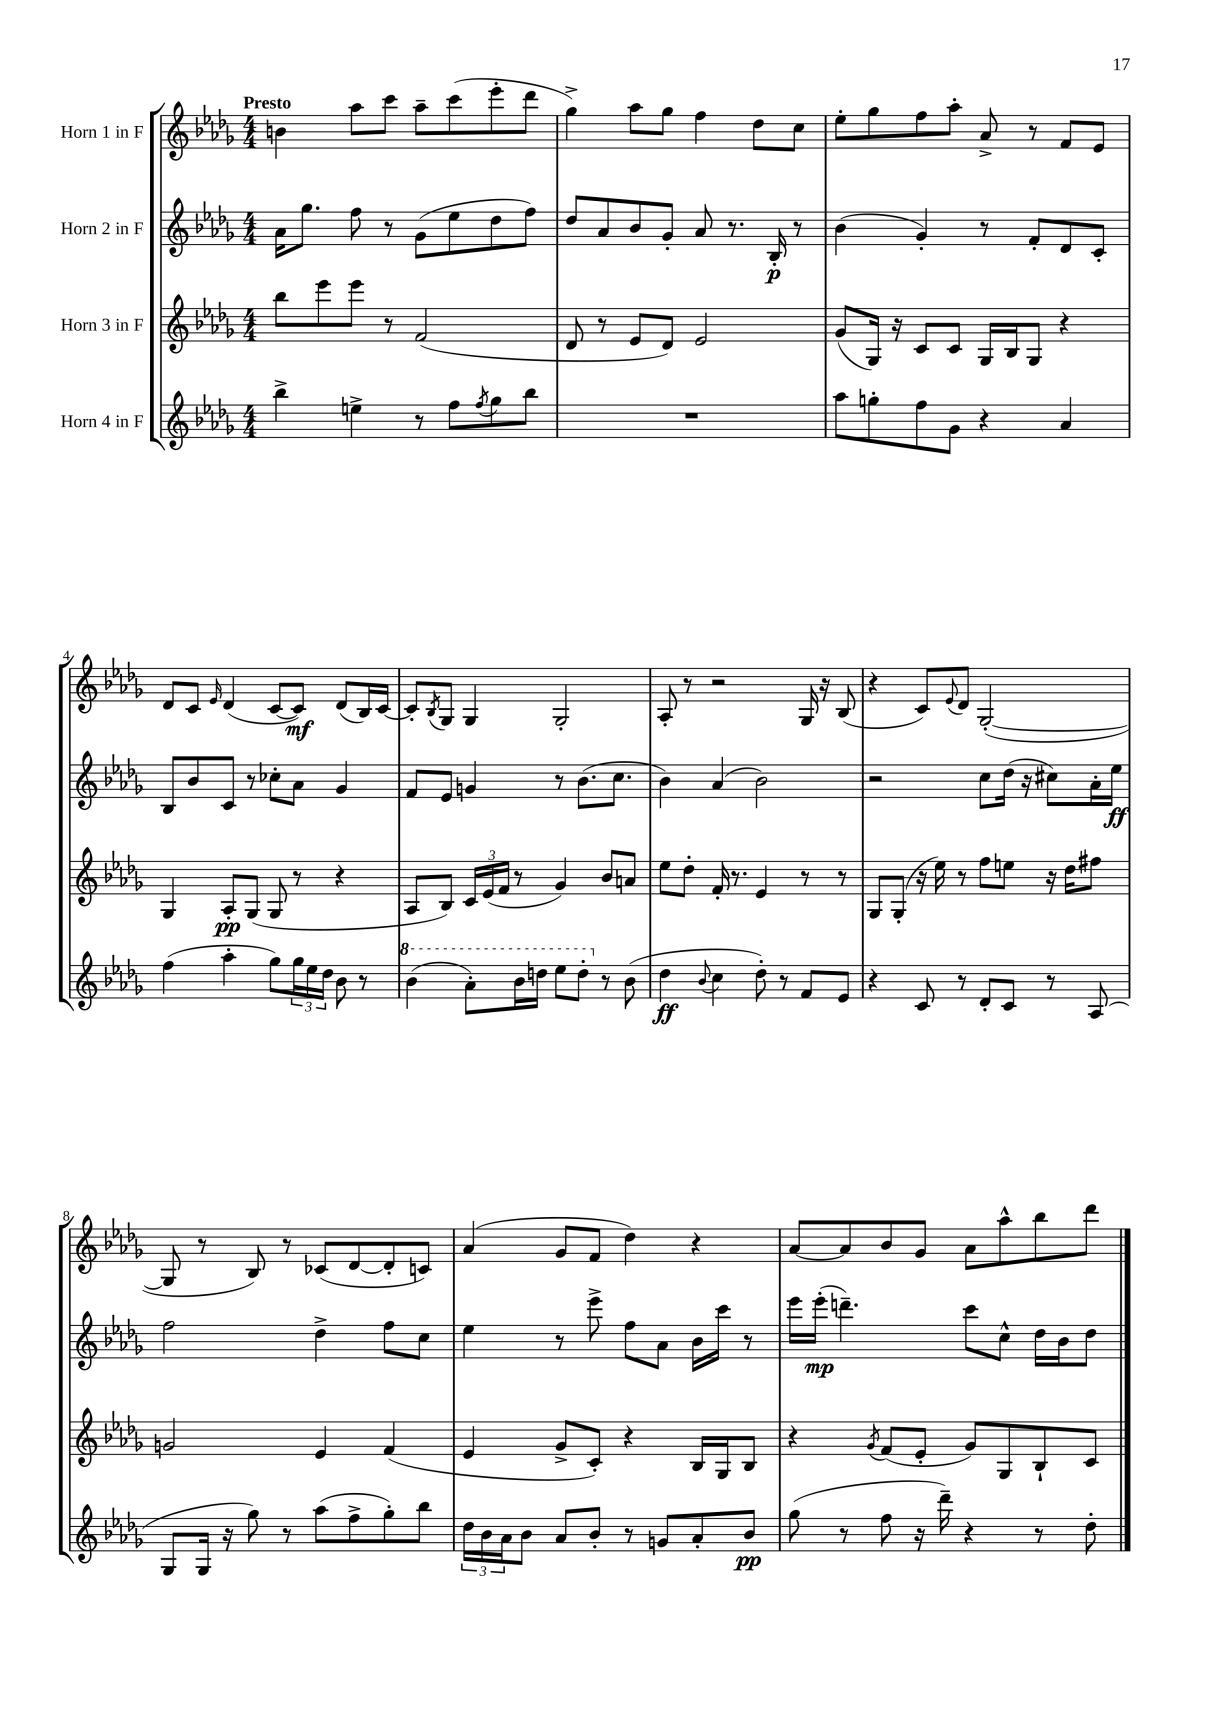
<<
\new StaffGroup <<
\new Staff = "s0" \with { instrumentName = "Horn 1 in F" } {
    \clef treble \key des \major \numericTimeSignature \time 4/4 \tempo "Presto"
    b'4 aes''8 c'''8 aes''8-- c'''8( ees'''8-. des'''8 |
    ges''4->) aes''8 ges''8 f''4 des''8 c''8 |
    ees''8-. ges''8 f''8 aes''8-. aes'8-> r8 f'8 ees'8 |
    des'8 c'8 \grace { ees'16 } des'4( c'8~ c'8\mf) des'8( bes16) c'16~ |
    c'8-. \acciaccatura { bes8 } ges8 ges4 ges2-. |
    aes8-. r8 r2 ges16 r16 bes8( |
    r4 c'8) \appoggiatura { ees'8 } des'8 ges2~-.( |
    ges8 r8 bes8) r8 ces'8( des'8~ des'8-. c'8) |
    aes'4( ges'8 f'8 des''4) r4 |
    aes'8~ aes'8 bes'8 ges'8 aes'8 aes''8-^ bes''8 des'''8 \bar "|." |
}
\new Staff = "s1" \with { instrumentName = "Horn 2 in F" } {
    \clef treble \key des \major \numericTimeSignature \time 4/4
    aes'16 ges''8. f''8 r8 ges'8( ees''8 des''8 f''8) |
    des''8 aes'8 bes'8 ges'8-. aes'8 r8. bes16-.\p r8 |
    bes'4( ges'4-.) r8 f'8-. des'8 c'8-. |
    bes8 bes'8 c'8 r8 ces''8-. aes'8 ges'4 |
    f'8 ees'8 g'4 r8 bes'8.( c''8. |
    bes'4) aes'4( bes'2) |
    r2 c''8 des''16( r16 cis''8) aes'16-. ees''16\ff |
    f''2 des''4-> f''8 c''8 |
    ees''4 r8 ees'''8-> f''8 aes'8 bes'16 c'''16 r8 |
    ees'''16 ees'''16-.\mp( d'''4.--) c'''8 c''8-^ des''16 bes'16 des''8 \bar "|." |
}
\new Staff = "s2" \with { instrumentName = "Horn 3 in F" } {
    \clef treble \key des \major \numericTimeSignature \time 4/4
    bes''8 ees'''8 ees'''8 r8 f'2( |
    des'8 r8 ees'8 des'8) ees'2 |
    ges'8( ges16) r16 c'8 c'8 ges16 bes16 ges8 r4 |
    ges4 aes8-.\pp ges8( ges8 r8 r4 |
    aes8 bes8) \tuplet 3/2 { c'16 ees'16( f'16 } r8 ges'4) bes'8 a'8 |
    ees''8 des''8-. f'16-. r8. ees'4 r8 r8 |
    ges8 ges8-.( r16 ees''16) r8 f''8 e''8 r16 des''16 fis''8 |
    g'2 ees'4 f'4( |
    ees'4 ges'8-> c'8-.) r4 bes16 ges16 bes8 |
    r4 \acciaccatura { ges'8 } f'8( ees'8-. ges'8) ges8 bes8-! c'8 \bar "|." |
}
\new Staff = "s3" \with { instrumentName = "Horn 4 in F" } {
    \clef treble \key des \major \numericTimeSignature \time 4/4
    bes''4-> e''4-> r8 f''8 \acciaccatura { f''8 } ges''8 bes''8 |
    R1 |
    aes''8 g''8-. f''8 ges'8 r4 aes'4 |
    f''4( aes''4-. ges''8) \tuplet 3/2 { ges''16 ees''16 des''16 } bes'8 r8 |
    \ottava #1 bes''4( aes''8-.) bes''16 d'''16 ees'''8 d'''8-. \ottava #0 r8 bes'8( |
    des''4\ff \appoggiatura { bes'8 } c''4 des''8-.) r8 f'8 ees'8 |
    r4 c'8 r8 des'8-. c'8 r8 aes8( |
    ges8 ges16 r16 ges''8) r8 aes''8( f''8-> ges''8-.) bes''8 |
    \tuplet 3/2 { des''16 bes'16 aes'16 } bes'8 aes'8 bes'8-. r8 g'8 aes'8-. bes'8\pp |
    ges''8( r8 f''8 r16 des'''16--) r4 r8 des''8-. \bar "|." |
}
>>
>>
